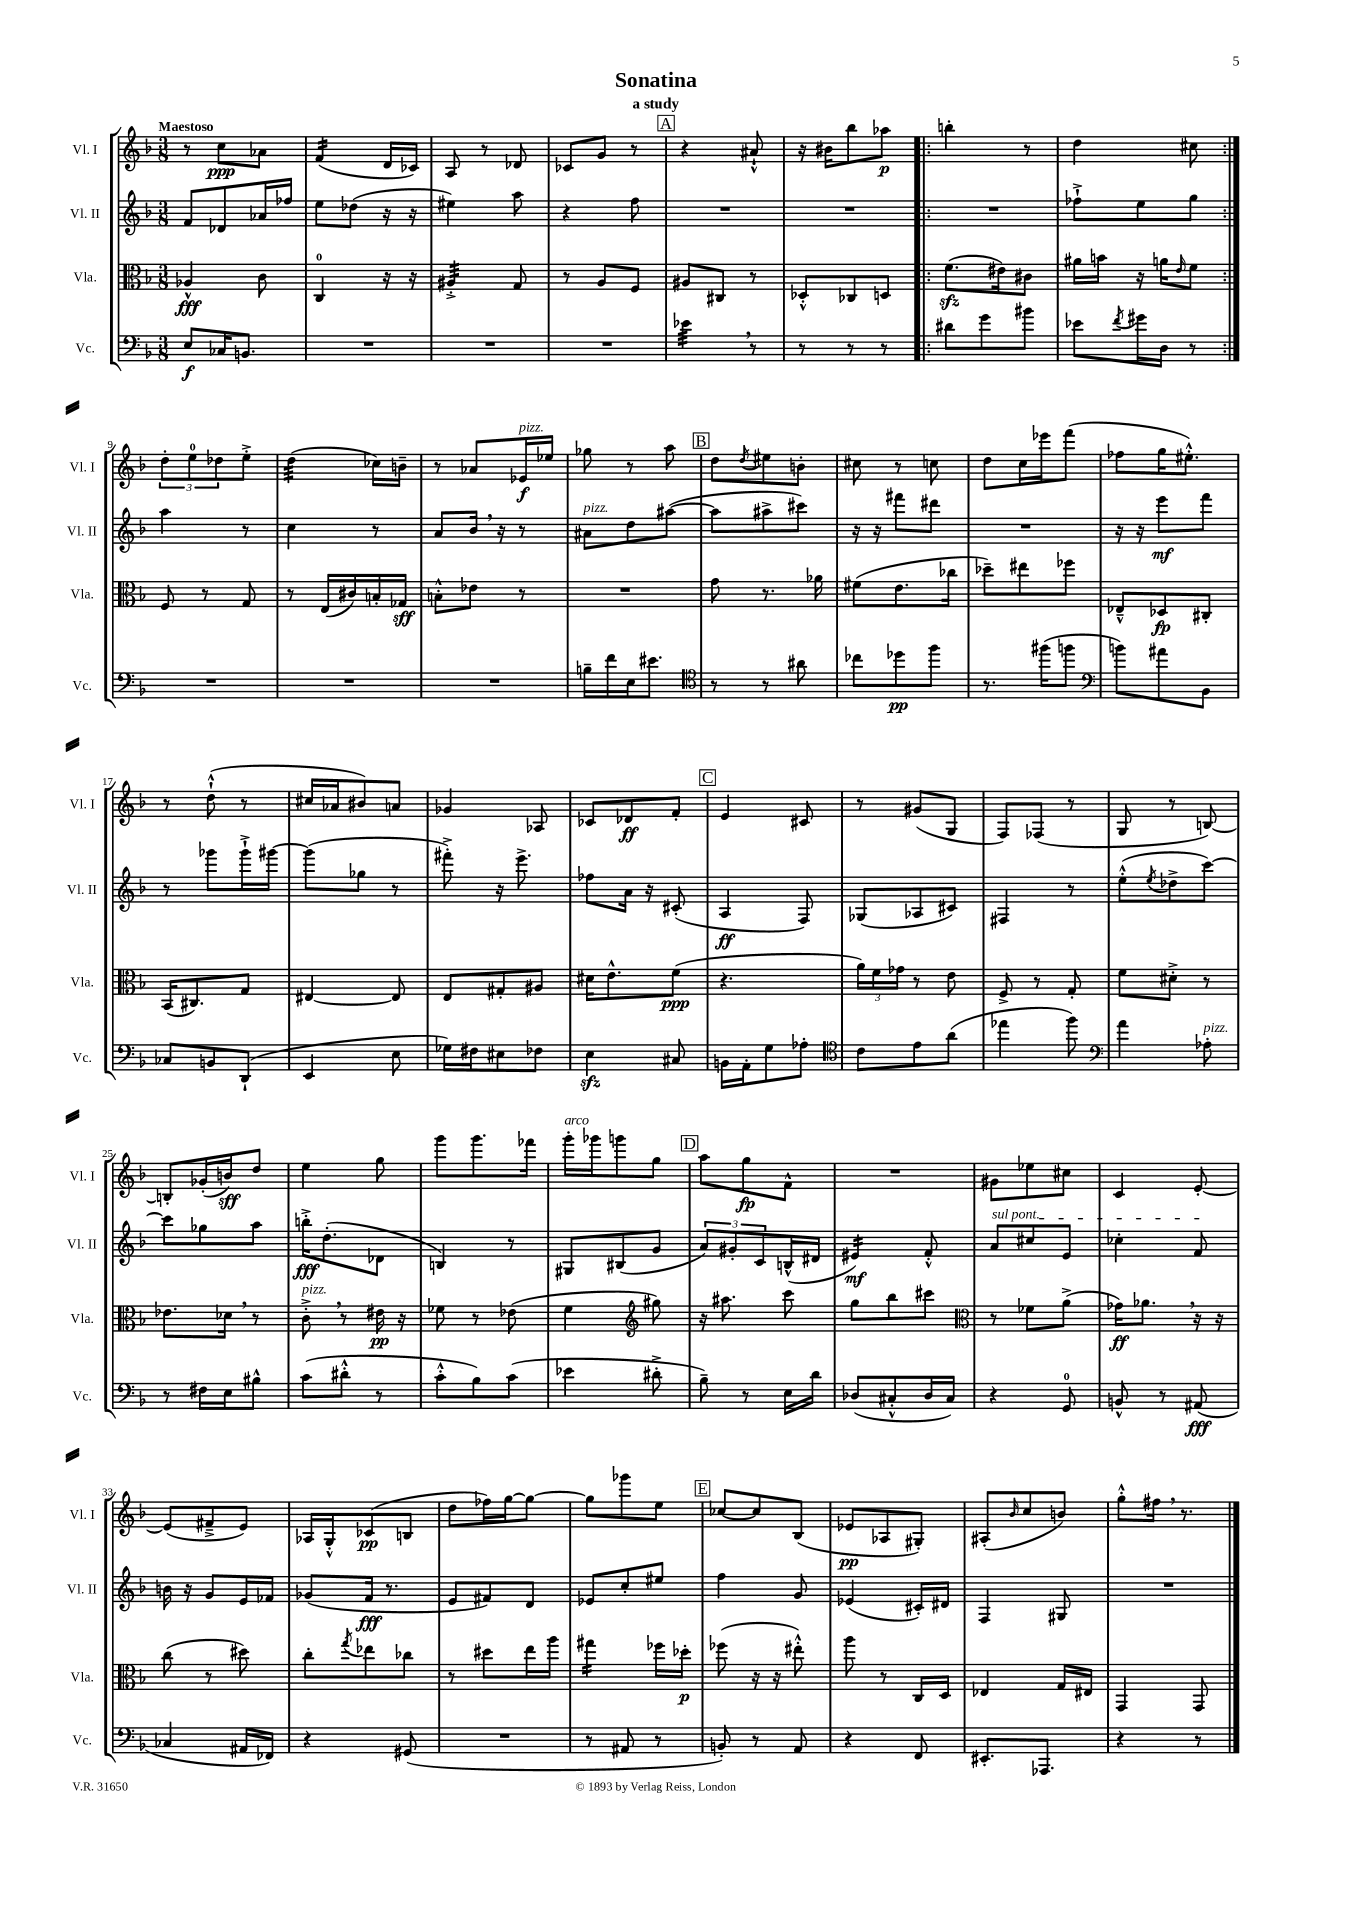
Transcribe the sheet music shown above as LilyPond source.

\header { title = "Sonatina" subtitle = "a study" }
<<
\new StaffGroup <<
\new Staff = "s0" \with { instrumentName = "Vl. I" shortInstrumentName = "Vl. I" } {
    \clef treble \key f \major \numericTimeSignature \time 3/8 \tempo "Maestoso"
    r8 c''8\ppp aes'8 |
    f'4:16( d'16 ces'16) |
    a8 r8 des'8 |
    ces'8 g'8 r8 |
    \mark \markup { \box "A" } r4 ais'8-!-^ |
    r16 bis'16 bes''8 aes''8\p |
    \repeat volta 2 { b''4-. r8 |
    d''4 cis''8 | }
    \tuplet 3/2 { d''8-. e''8-0 des''8 } e''8-.-> |
    d''4:32( ces''16) b'16-- |
    r8 aes'8 ees'16\f^\markup { \italic "pizz." } ees''16 |
    ges''8 r8 a''8 |
    \mark \markup { \box "B" } d''8 \acciaccatura { d''8 } eis''8 b'8-. |
    cis''8 r8 c''8 |
    d''8 c''16 ees'''16 f'''8( |
    fes''8 g''16 eis''8.-.-^) |
    r8 d''8-!-^( r8 |
    cis''16 aes'16 bis'8) a'8 |
    ges'4 aes8 |
    ces'8 des'8\ff f'8-. |
    \mark \markup { \box "C" } e'4 cis'8 |
    r8 gis'8( g8 |
    f8) fes8( r8 |
    g8 r8 b8~) |
    b8-. ges'16-.( b'16\sff) d''8 |
    e''4 g''8 |
    g'''8 g'''8. fes'''16 |
    g'''16-.^\markup { \italic "arco" } ges'''16 g'''8 g''8 |
    \mark \markup { \box "D" } a''8 g''8\fp f'8-^ |
    R4. |
    gis'8 ees''8 cis''8 |
    c'4 e'8~-. |
    e'8( fis'8---> e'8) |
    aes16 g16-.-^ ces'8\pp( b8 |
    d''8 fes''16) g''16~ g''8~ |
    g''8 ges'''8 e''8 |
    \mark \markup { \box "E" } ces''8~ ces''8 bes8( |
    ees'8\pp aes8 gis8-.) |
    ais8-.( \grace { bes'16 } c''8 b'8) |
    g''8-.-^ fis''16 \breathe r8. \bar "|." |
}
\new Staff = "s1" \with { instrumentName = "Vl. II" shortInstrumentName = "Vl. II" } {
    \clef treble \key f \major \numericTimeSignature \time 3/8
    f'8 des'8 aes'16 fes''16 |
    e''8 des''8( r16 r16 |
    eis''4) a''8 |
    r4 f''8 |
    \mark \markup { \box "A" } R4. |
    R4. |
    \repeat volta 2 { R4. |
    fes''8-!-> e''8 g''8 | }
    a''4 r8 |
    c''4 r8 |
    a'8 bes'16 \breathe r16 r8 |
    ais'8^\markup { \italic "pizz." } d''8 ais''8~( |
    \mark \markup { \box "B" } ais''8 ais''8-> cis'''8) |
    r16 r16 fis'''8 dis'''8 |
    R4. |
    r16 r16 e'''8\mf f'''8 |
    r8 ges'''8 ges'''16-!-> gis'''16~ |
    gis'''8( ges''8 r8 |
    fis'''8-.->) r16 e'''8.-> |
    fes''8 a'16 r16 cis'8-.( |
    \mark \markup { \box "C" } a4\ff f8) |
    ges8( aes8 cis'8) |
    fis4 r8 |
    e''8-.-^( \acciaccatura { e''8 } des''8-> c'''8~) |
    c'''8 ges''8 a''8 |
    b''16-.->\fff d''8.-.( des'8 |
    b4) r8 |
    gis8 bis8( g'8 |
    \mark \markup { \box "D" } \tuplet 3/2 { a'8) gis'8-. c'8 } b16-^( dis'16 |
    eis'4:16\mf) f'8-.-^ |
    \once \override TextSpanner.bound-details.left.text = \markup { \italic "sul pont." } a'8\startTextSpan cis''8 e'8 |
    ces''4-. f'8\stopTextSpan |
    b'16 r16 g'8 e'16 fes'16 |
    ges'8( f'16\fff r8. |
    e'8 fis'8) d'8 |
    ees'8 c''8-. eis''8 |
    \mark \markup { \box "E" } f''4 g'8 |
    ees'4( cis'16-.) dis'16 |
    f4 gis8 |
    R4. \bar "|." |
}
\new Staff = "s2" \with { instrumentName = "Vla." shortInstrumentName = "Vla." } {
    \clef alto \key f \major \numericTimeSignature \time 3/8
    aes4-^\fff c'8 |
    c4-0 r16 r16 |
    ais4:32-.-> g8 |
    r8 a8 f8 |
    \mark \markup { \box "A" } ais8 cis8 r8 |
    des8-.-^ ces8 d8 |
    \repeat volta 2 { f'8.\sfz( eis'16) cis'8 |
    ais'16 b'16 r16 a'16 \grace { e'16 } f'8 | }
    f8 r8 g8 |
    r8 e16( cis'16) b16-. ges16\sff |
    b8-.-^ ees'8 r8 |
    R4. |
    \mark \markup { \box "B" } g'8 r8. aes'16 |
    fis'8( e'8. ces''16 |
    des''8--) eis''8 fes''8 |
    ees8---^ des8\fp cis8-. |
    bes,16( cis8.) g8 |
    eis4~ eis8 |
    e8 gis8-. ais8 |
    dis'16 e'8.-^ f'8\ppp( |
    \mark \markup { \box "C" } r4. |
    \tuplet 3/2 { a'16) f'16 ges'16 } r8 e'8 |
    f8-> r8 g8-. |
    f'8 dis'8-.-> r8 |
    ees'8. des'16 \breathe r8 |
    c'8-.->^\markup { \italic "pizz." } \breathe r8 eis'16\pp r16 |
    fes'8 r8 ees'8( |
    f'4 \clef treble gis''8) |
    \mark \markup { \box "D" } r16 ais''8. c'''8 |
    g''8 bes''8 cis'''8 |
    \clef alto r8 fes'8 a'8->( |
    ges'16\ff) aes'8. \breathe r16 r16 |
    c''8( r8 dis''8) |
    c''8-. \acciaccatura { g''8 } ees''8 ces''8 |
    r8 dis''8 e''16 a''16 |
    gis''4:16 fes''16 des''16-.\p |
    \mark \markup { \box "E" } fes''8( r16 r16 eis''8-.-^) |
    a''8 r8 c16 d16 |
    ees4 g16 eis16 |
    g,4 g,8 \bar "|." |
}
\new Staff = "s3" \with { instrumentName = "Vc." shortInstrumentName = "Vc." } {
    \clef bass \key f \major \numericTimeSignature \time 3/8
    e8\f ces16 b,8. |
    R4. |
    R4. |
    R4. |
    \mark \markup { \box "A" } ees'4:32 \breathe r8 |
    r8 r8 r8 |
    \repeat volta 2 { dis'8 g'8 bis'8 |
    ees'8 \acciaccatura { f'8 } gis'16 d16 r8 | }
    R4. |
    R4. |
    R4. |
    b16-- f'16 e16 eis'8. |
    \mark \markup { \box "B" } \clef tenor r8 r8 ais'8 |
    ces''8 des''8\pp f''8 |
    r8. fis''16( f''8 |
    \clef bass b'8) ais'8 bes,8 |
    ces8 b,8 d,8-!( |
    e,4 e8 |
    ges16) fis16 eis8 fes8 |
    e4\sfz cis8 |
    \mark \markup { \box "C" } b,16 a,16-. g8 aes8-. |
    \clef tenor c'8 e'8 a'8( |
    ees''4 f''8) |
    \clef bass a'4 aes8-.^\markup { \italic "pizz." } |
    r8 fis16 e16 bis8-^ |
    c'8( dis'8-.-^ r8 |
    c'8-.-^ bes8) c'8( |
    ees'4 dis'8-.-> |
    \mark \markup { \box "D" } bes8--) r8 e16 d'16 |
    des8( cis8-.-^ des16 cis16) |
    r4 g,8-0 |
    b,8-^ r8 ais,8\fff( |
    ces4 ais,16 fes,16) |
    r4 gis,8( |
    R4. |
    r8 ais,8 r8 |
    \mark \markup { \box "E" } b,8-.) r8 a,8 |
    r4 f,8 |
    eis,8.-. aes,,8. |
    r4 r8 \bar "|." |
}
>>
>>
